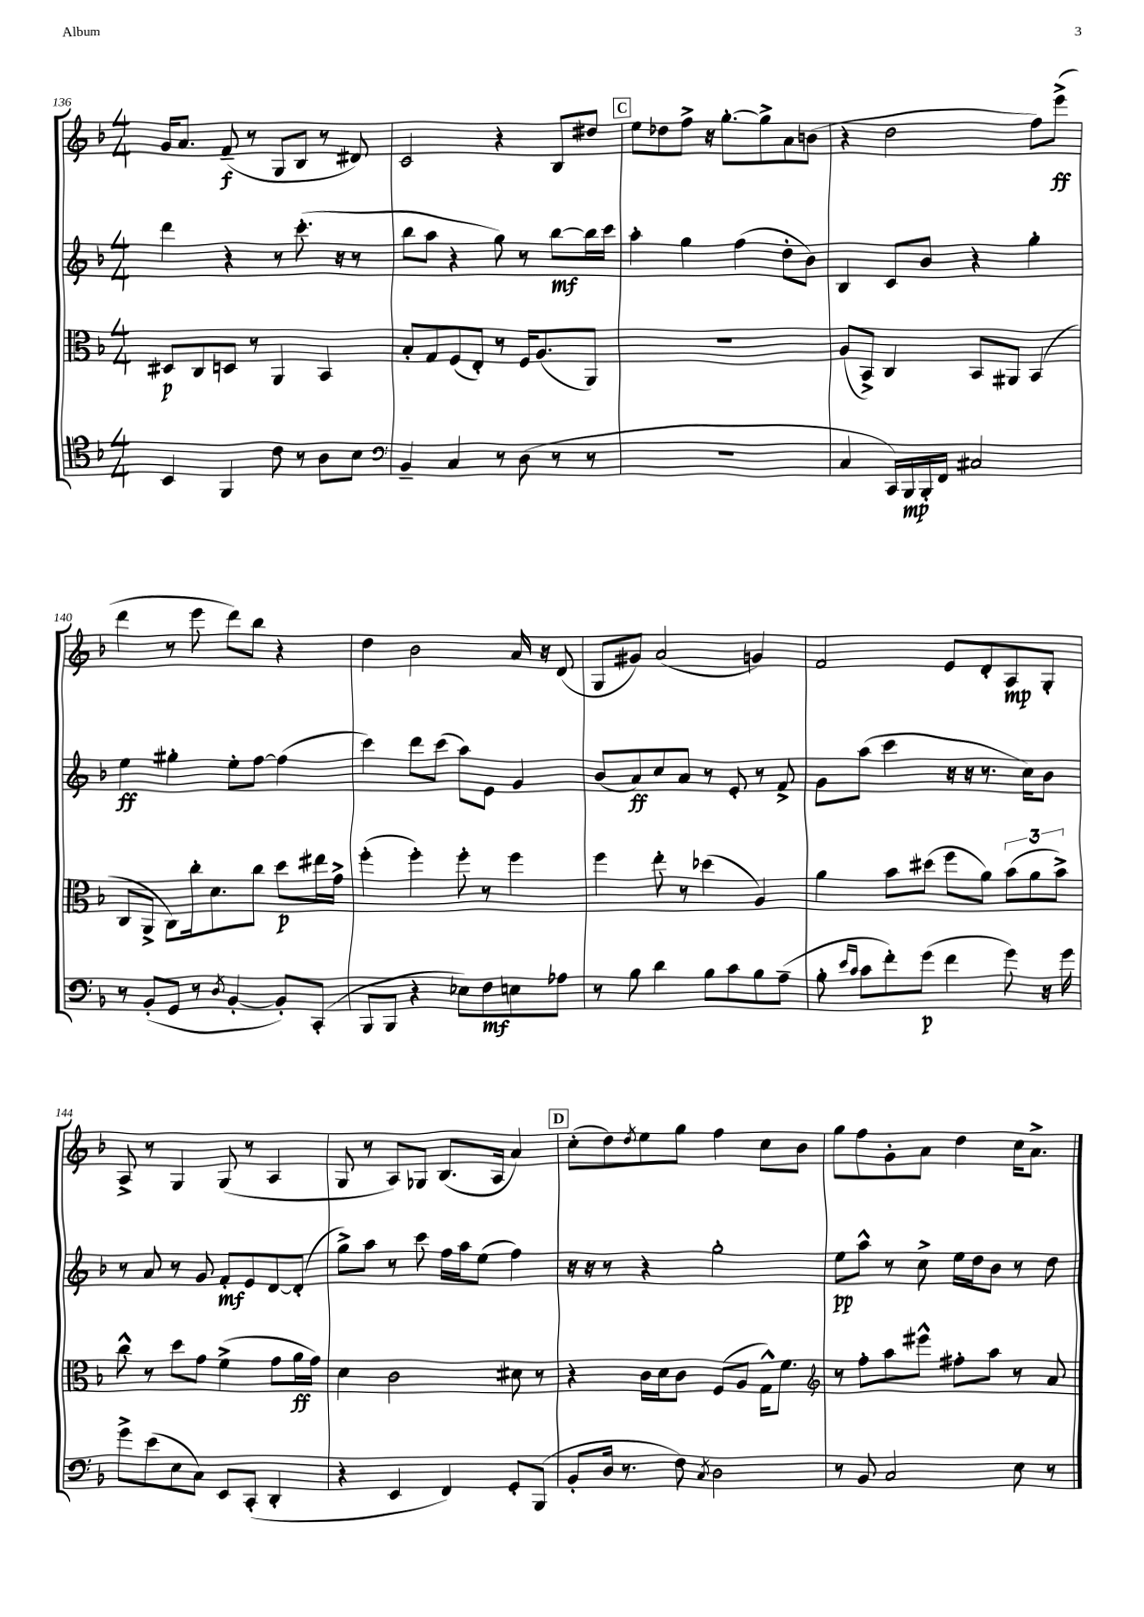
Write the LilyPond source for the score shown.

<<
\new StaffGroup <<
\new Staff = "s0" {
    \clef treble \key f \major \numericTimeSignature \time 4/4
    g'16 a'8. f'8--\f( r8 g8 bes8 r8 dis'8) |
    c'2 r4 bes8 dis''8 |
    \mark \markup { \box "C" } e''8 des''8 f''8-> r16 g''8.~-. g''8-> a'8 b'8( |
    r4 d''2 f''8) e'''8->\ff( |
    d'''4 r8 e'''8 d'''8) bes''8 r4 |
    d''4 bes'2 a'16 r16 d'8( |
    g8 gis'8) a'2( g'4) |
    f'2 e'8 d'8-. a8\mp g8-. |
    a8-> r8 g4 g8( r8 a4 |
    g8 r8 a8) ges8 bes8.( a16 a'4) |
    \mark \markup { \box "D" } c''8-.( d''8) \acciaccatura { d''8 } e''8 g''8 f''4 c''8 bes'8 |
    g''8 f''8 g'8-. a'8 d''4 c''16 a'8.-> \bar "|." |
}
\new Staff = "s1" {
    \clef treble \key f \major \numericTimeSignature \time 4/4
    d'''4 r4 r8 c'''8.-.( r16 r8 |
    bes''8 a''8 r4 g''8) r8 bes''8~\mf bes''16 c'''16 |
    \mark \markup { \box "C" } a''4-. g''4 f''4( d''8-. bes'8) |
    bes4 c'8 bes'8 r4 g''4-. |
    e''4\ff gis''4-. e''8-. f''8~ f''4( |
    c'''4) d'''8 c'''8( a''8) e'8 g'4 |
    bes'8( a'8\ff) c''8 a'8 r8 e'8-. r8 f'8-> |
    g'8 a''8( c'''4 r16 r16 r8. c''16) bes'8 |
    r8 a'8 r8 g'8 f'8-.\mf e'8 d'8~ d'8-.( |
    g''8->) a''8 r8 c'''8 f''16 a''16 e''8( f''4) |
    \mark \markup { \box "D" } r16 r16 r8 r4 g''2-. |
    e''8\pp a''8-^ r8 c''8-> e''16 d''16 bes'8 r8 d''8 \bar "|." |
}
\new Staff = "s2" {
    \clef alto \key f \major \numericTimeSignature \time 4/4
    dis8\p c8 d8 r8 a,4 bes,4 |
    bes8-. g8 f8( e8-.) r8 f16 a8.( a,8) |
    \mark \markup { \box "C" } R1 |
    a8( bes,8->) c4 bes,8 ais,8 bes,4( |
    c8 a,8-> c8) c''16-. d'8. c''8 d''8\p eis''16 g'16-> |
    f''4-.( f''4-.) f''8-. r8 f''4 |
    f''4 e''8-. r8 des''4( a4) |
    a'4 bes'8 dis''8( f''8 a'8) \tuplet 3/2 { bes'8( a'8 bes'8->) } |
    c''8-^ r8 d''8 g'8 f'4->( g'8 a'16\ff g'16) |
    d'4 c'2 dis'8 r8 |
    \mark \markup { \box "D" } r4 c'16 d'16 c'8 f8( a8 g16-^) f'8. |
    \clef treble r8 f''8-. a''8 eis'''8-^ fis''8-. a''8 r8 a'8 \bar "|." |
}
\new Staff = "s3" {
    \clef tenor \key f \major \numericTimeSignature \time 4/4
    bes,4 f,4 c'8 r8 a8 bes8 |
    \clef bass bes,4-- c4 r8 d8( r8 r8 |
    \mark \markup { \box "C" } R1 |
    c4 c,16) bes,,16\mp bes,,16-. f,16 cis2 |
    r8 bes,8-.( g,8 r8 \acciaccatura { d8 } bes,4~-. bes,8-.) c,8-.( |
    bes,,8 bes,,8 r4 ees8) f8\mf e8 aes8 |
    r8 bes8 d'4 bes8 c'8 bes8 a8--( |
    bes8-. \grace { e'16 c'16 } c'8 f'8-.) g'8\p( f'4 g'8) r16 g'16 |
    g'8-> e'8( e8 c8) e,8 c,8-.( d,4-. |
    r4 e,4 f,4) g,8-. bes,,8( |
    \mark \markup { \box "D" } bes,8-. d16 r8. f8) \acciaccatura { c8 } d2 |
    r8 bes,8 c2 e8 r8 \bar "|." |
}
>>
>>
\layout { \context { \Score currentBarNumber = #136 } }
